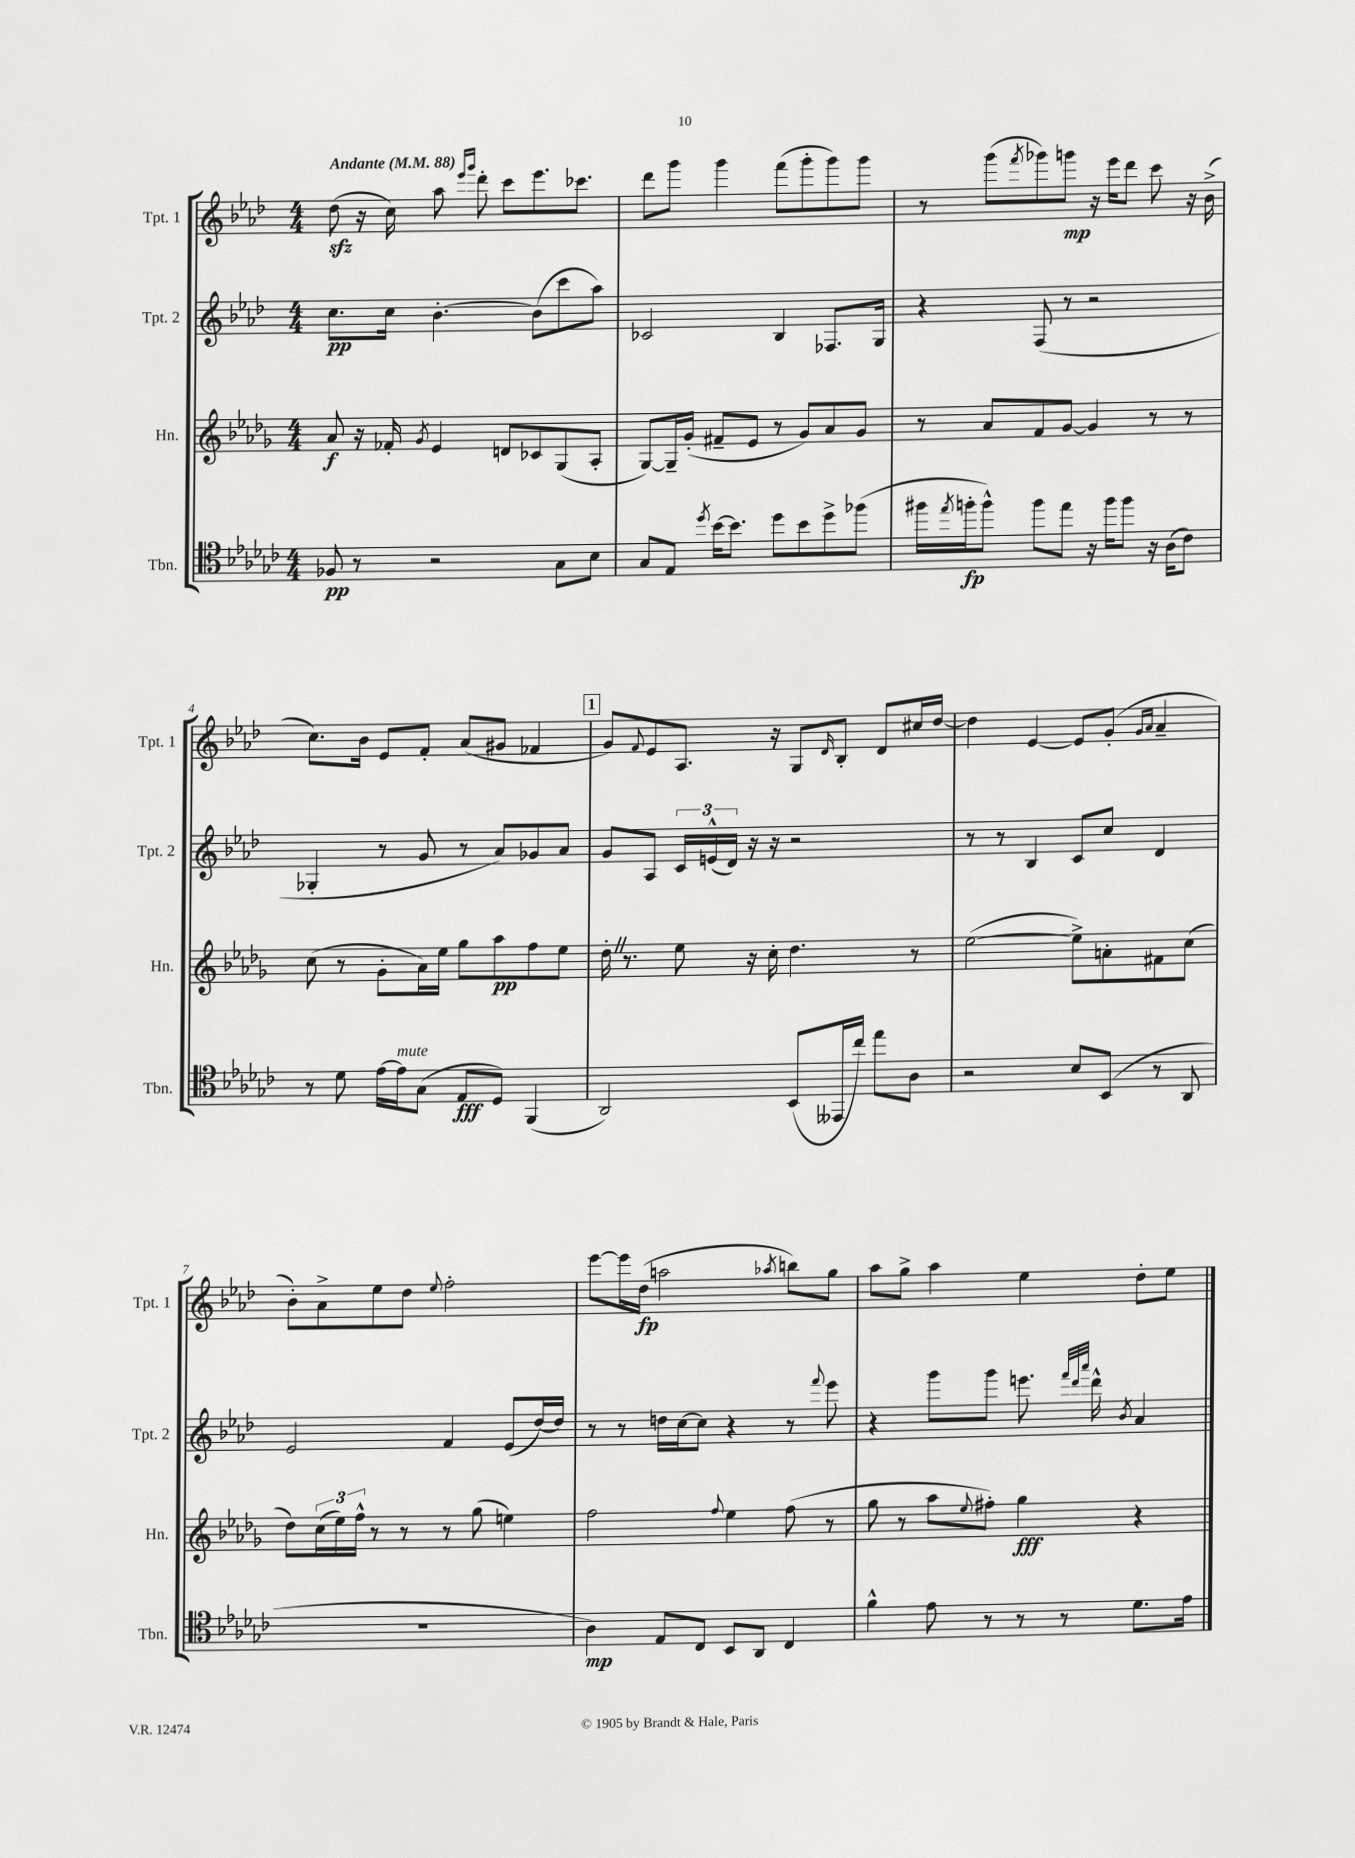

**kern	**kern	**kern	**kern
*staff4	*staff3	*staff2	*staff1
*clefC4	*clefG2	*clefG2	*clefG2
*k[b-e-a-d-g-c-]	*k[b-e-a-d-g-]	*k[b-e-a-d-]	*k[b-e-a-d-]
*M4/4	*M4/4	*M4/4	*M4/4
*MM88	*MM88	*MM88	*MM88
8F-/	8a-/	8.cc\L	(8dd-\
8r	16r	.	16r
.	16f-'/	16cc\Jk	16cc\)
.	8qg-/	.	.
2r	4e-/	[4.b-'\	8aa-\
.	.	.	16qqeee-/LL
.	.	.	16qqggg/JJ
.	.	.	8ddd-'\
.	8d/L	.	8ccc\L
.	8c-/	(8b-\]L	8.eee-\
8G-\L	(8G-/	8ccc\	.
.	.	.	8.ccc-\J
8B-\J	8A-'/J	8aa-\J)	.
=	=	=	=
8G-/L	[8G-/L)	2c-/	8ddd-\L
8E-/J	16G-~/]L	.	8ggg\J
.	(16g-'/JJ	.	.
8qdd-/	.	.	.
[16b-\LK	8f#~/L	.	4ggg\
8.b-\]J	.	.	.
.	8e-/J	.	.
8dd-\L	8r	4B-/	(8fff\L
8b-\	8g-/L)	.	8ggg'\
8dd-^\	8a-/	8.F-/L	8ggg\)
(8ff-\J	8g-/J	.	8ggg\J
.	.	16G/Jk	.
=	=	=	=
16ff#\LL	8r	4r	8r
8qee-/	.	.	.
16ff'\J	.	.	.
8ff^^\J)	8a-/L	.	(8ggg\L
.	.	.	8qfff/
8ff\L	8f/	(8F/	8ggg-\)
8ee-\J	[8g-/J	8r	8ggg\J
16r	4g-/]	2r	16r
16ff\LK	.	.	16eee-\LK
8ff\J	.	.	8ddd-\J
16r	8r	.	8ccc\
(16A-\LK	.	.	.
8c-\J)	8r	.	16r
.	.	.	(16b-^\
=	=	=	=
8r	(8cc\	4G-'/	8.cc\L)
8d-\	8r	.	.
.	.	.	16b-\Jk
[16e-\LL	8g-'\L	8r	8e-/L
16e-\]J	.	.	.
(8G-\J	16a-\L)	8g/	8f'/J
.	16ee-\JJ	.	.
8E-/L	8gg-\L	8r	(8a-/L
8D-/J)	8aa-\	8a-/L)	8g#/J
(4FF/	8ff\	8g-/	4f-/
.	8ee-\J	8a-/J	.
=	=	=	=
2AA-/)	16dd-'\	8g/L	8g/L)
.	8.r	.	.
.	.	.	8qqf/
.	.	8A-/J	8e-/
.	8ee-\	24c/LL	8.A-/J
.	.	(24e^^/	.
.	.	24d-/JJ)	.
.	16r	16r	.
.	16cc'\	16r	16r
(8BB-/L	4.dd-\	2r	8G/L
.	.	.	16qqd-/
16EE--/L	.	.	8B-'/J
16cc-/JJ)	.	.	.
8ee-\L	.	.	8d-/L
8A-\J	8r	.	16cc#/L
.	.	.	[16dd-/JJ
=	=	=	=
2r	([2ee-\	8r	4dd-\]
.	.	8r	.
.	.	4B-/	[4e-/
8B-/L	8ee-^\]L)	8c/L	8e-/]L
(8BB-/J	8a'\	8cc/J	(8g'/J
.	.	.	16qqg/LL
.	.	.	16qqa-/JJ
8r	8f#\	4d-/	4a-~/
8AA-/	(8cc\J	.	.
=	=	=	=
1r	8dd-\L)	2e-/	8b-'\L)
.	(24cc\L	.	8a-^\
.	24ee-\)	.	.
.	24ff^^\JJ	.	.
.	8r	.	8ee-\
.	8r	.	8dd-\J
.	.	.	8qqee-/
.	8r	4f/	2ff'\
.	(8gg-\	.	.
.	4ee\)	(8e-/L	.
.	.	[16dd-/L)	.
.	.	16dd-/]JJ	.
=	=	=	=
4A-\)	2ff\	8r	[8eee-\L
.	.	8r	16eee-\]L
.	.	.	(16dd-\JJ
8E-/L	.	16dd\LL	2aa\
.	.	[16cc\J	.
8C-/J	.	8cc\]J	.
.	8qqff/	.	.
8BB-/L	4ee-\	4r	.
8AA-/J	.	.	.
.	.	.	8qaa-/
4C-/	(8ff\	8r	8bb\L)
.	.	8qqfff/	.
.	8r	8eee-\	8gg\J
=	=	=	=
4f^^\	8gg-\	4r	8aa-\L
.	8r	.	8gg^\J
8e-\	8aa-\L	8ggg\L	4aa-\
.	8qqee-/	.	.
8r	8ff#'\J)	8ggg\J	.
8r	4gg-\	8.eee\	4ee-\
8r	.	.	.
.	.	32qqfff/LLL	.
.	.	32qqddd-/	.
.	.	32qqaaa-/JJJ	.
.	.	16ddd-^^\	.
.	.	8qb-/	.
8.d-\L	4r	4a-/	8dd-'\L
.	.	.	8ee-\J
16e-\Jk	.	.	.
==	==	==	==
*-	*-	*-	*-
